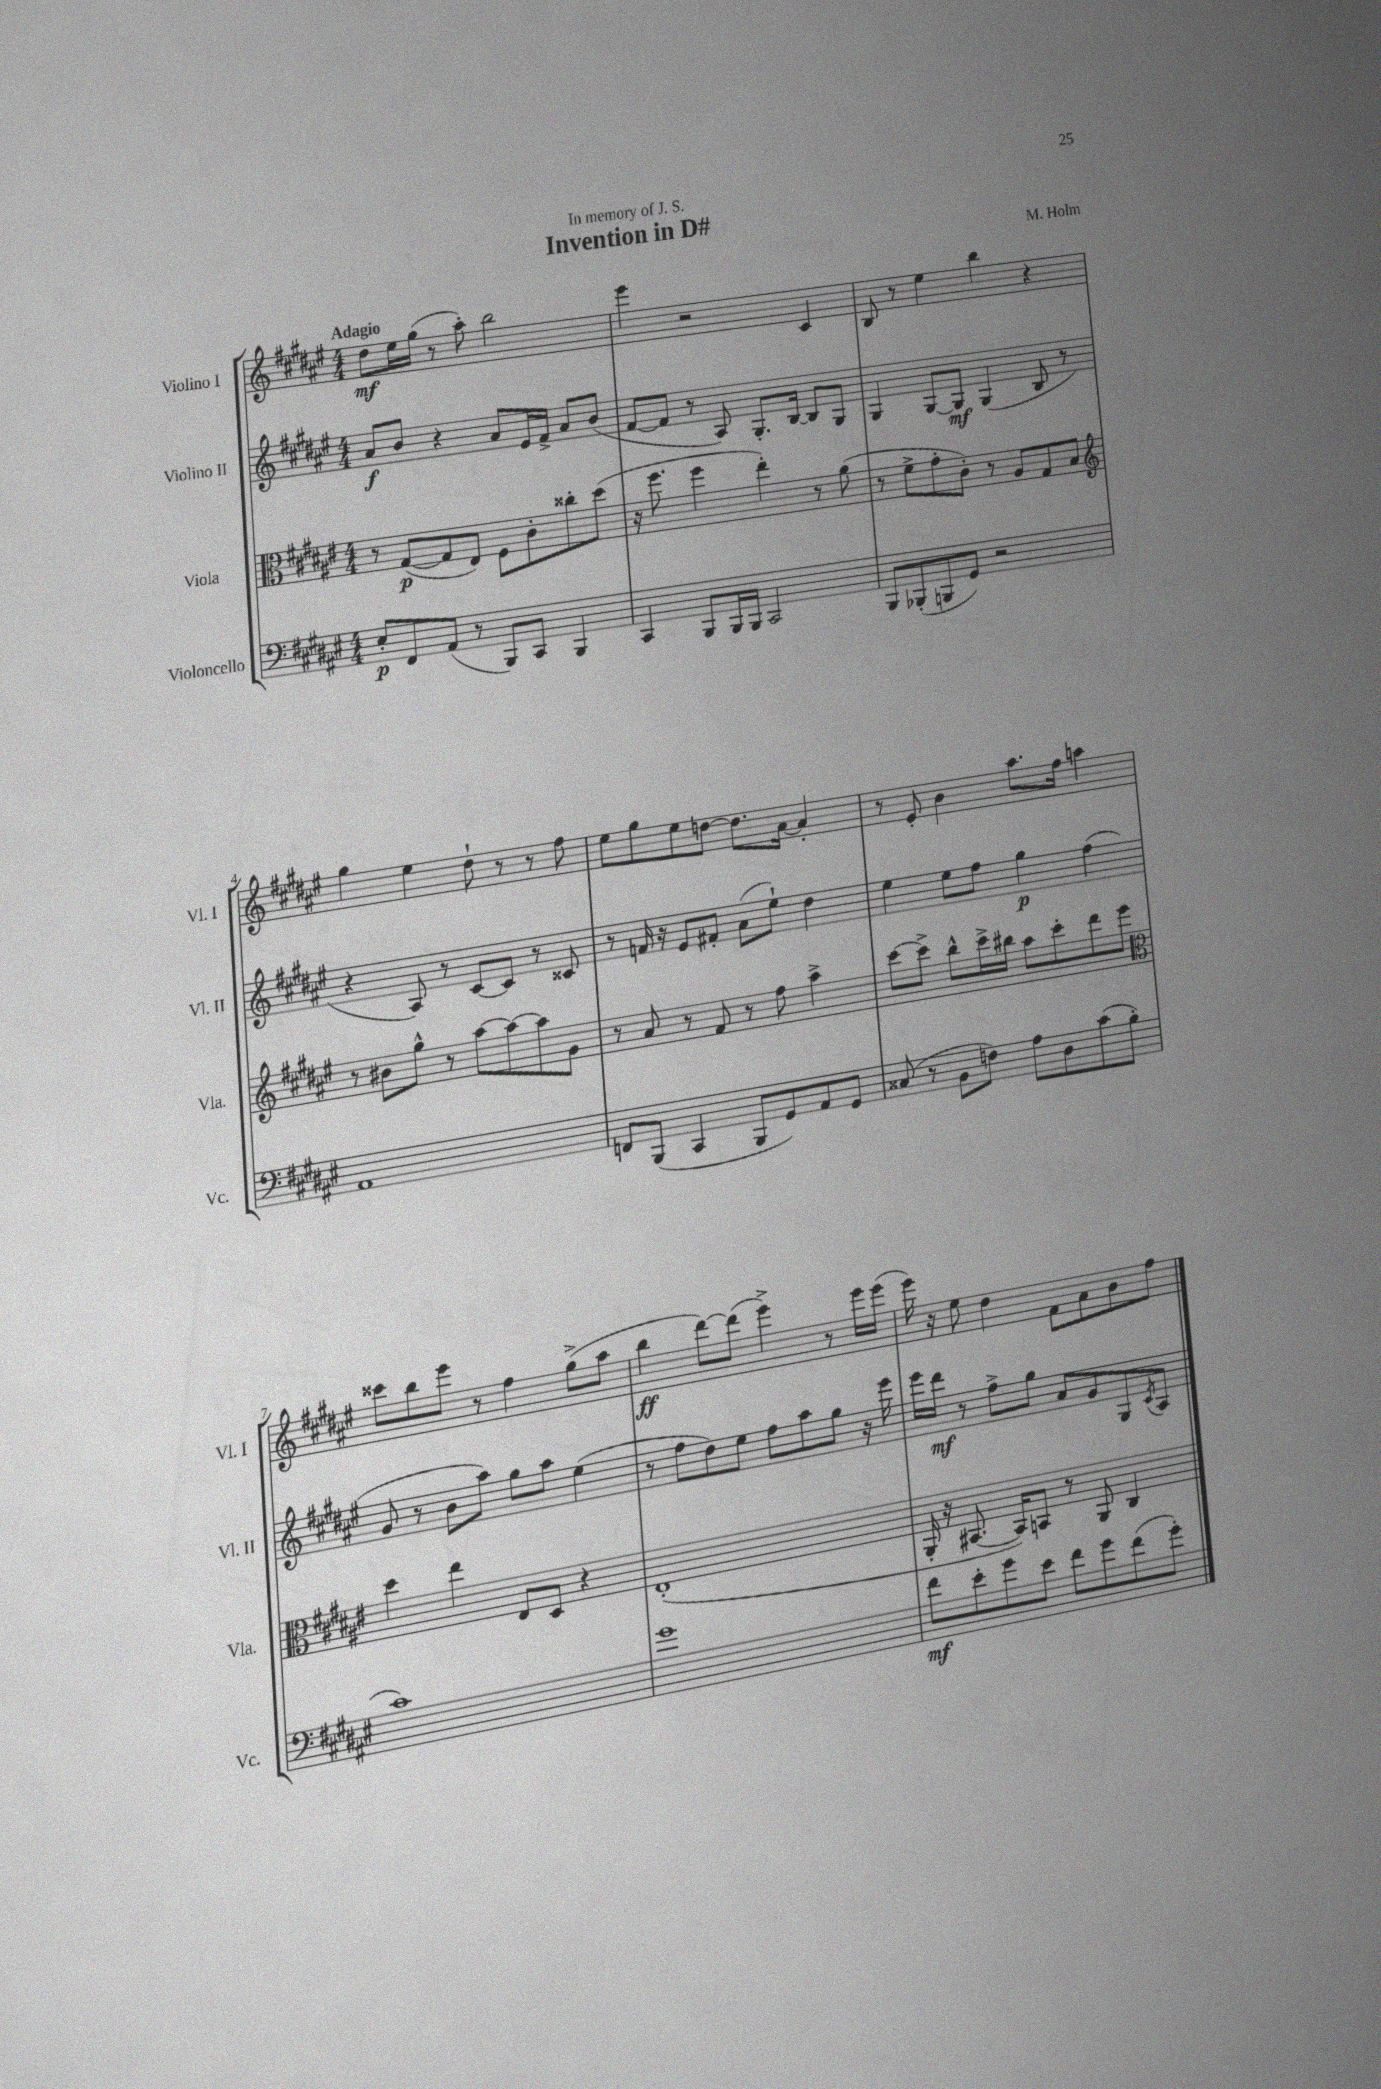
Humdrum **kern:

**kern	**dynam	**kern	**dynam	**kern	**dynam	**kern	**dynam
*part4	*part4	*part3	*part3	*part2	*part2	*part1	*part1
*staff4	*staff4	*staff3	*staff3	*staff2	*staff2	*staff1	*staff1
*I"Violoncello	*	*I"Viola	*	*I"Violino II	*	*I"Violino I	*
*I'Vc.	*	*I'Vla.	*	*I'Vl. II	*	*I'Vl. I	*
*clefF4	*	*clefC3	*	*clefG2	*	*clefG2	*
*k[f#c#g#d#a#e#]	*	*k[f#c#g#d#a#e#]	*	*k[f#c#g#d#a#e#]	*	*k[f#c#g#d#a#e#]	*
*M4/4	*	*M4/4	*	*M4/4	*	*M4/4	*
=1	=1	=1	=1	=1	=1	=1	=1
!	!	!	!	!	!	!LO:TX:a:B:t=Adagio	!
8E#'/L	p	8r	.	8a#/L	f	8dd#\L	mf
8FF#/	.	([8G#/L	p	8b/J	.	16ee#\L	.
.	.	.	.	.	.	(16gg#\JJ	.
(8AA#/J	.	8G#/]	.	4r	.	8r	.
8r	.	8E#/J)	.	.	.	8aa#'\)	.
8BBB/L)	.	8F#\L	.	8a#/L	.	2bb\	.
8CC#/J	.	8c#'\	.	16e#/L	.	.	.
.	.	.	.	16f#^/JJ	.	.	.
4BBB/	.	8cc##X'\	.	8a#/L	.	.	.
.	.	(8dd#\J	.	(8b/J	.	.	.
=2	=2	=2	=2	=2	=2	=2	=2
4CC#/	.	16r	.	[8f#/L	.	4eee#\	.
.	.	8.ff#\	.	.	.	.	.
.	.	.	.	8f#/J]	.	.	.
8BBB/L	.	4ff#\	.	8r	.	2r	.
16BBB/L	.	.	.	8A#/)	.	.	.
16BBB/JJ	.	.	.	.	.	.	.
2CC#/	.	4ee#'\)	.	8.G#'/L	.	.	.
.	.	.	.	[16B/Jk	.	.	.
.	.	8r	.	8B/L]	.	4c#/	.
.	.	(8a#\	.	8G#/J	.	.	.
=3	=3	=3	=3	=3	=3	=3	=3
8BBB/L	.	8r	.	4G#/	.	8B/	.
(8BBB-X'/	.	8f#^\L	.	.	.	8r	.
8BBBn/	.	8g#'\	.	[8G#/L	.	4ee#\	.
8GG#/J)	.	8c#'\J)	.	8G#/J]	mf	.	.
2r	.	8r	.	(4G#/	.	4bb\	.
.	.	8A#/L	.	.	.	.	.
.	.	8G#/	.	8B/	.	4r	.
.	.	8B/J	.	8r	.	.	.
!!LO:LB:g=z
=4	=4	=4	=4	=4	=4	=4	=4
*	*	*clefG2	*	*	*	*	*
1AA#	.	8r	.	4r	.	4gg#\	.
.	.	8b#X\L	.	.	.	.	.
.	.	8gg#^^\J	.	8A#/)	.	4ee#\	.
.	.	8r	.	8r	.	.	.
.	.	[8aa#\L	.	[8c#/L	.	8dd#`\	.
.	.	8aa#\_	.	8c#/J]	.	8r	.
.	.	8aa#\]	.	8r	.	8r	.
.	.	8g#\J	.	8c##X/	.	8ff#\	.
=5	=5	=5	=5	=5	=5	=5	=5
8FFn/L	.	8r	.	8r	.	8ee#\L	.
(8BBB/J	.	8a#/	.	16fn/	.	8gg#\	.
.	.	.	.	16r	.	.	.
4CC#/	.	8r	.	8e#/L	.	8ee#\	.
.	.	8f#/	.	8f#X'/J	.	[8ddn\J	.
8BBB/L	.	8r	.	(8a#\L	.	8.dd\L]	.
8GG#/)	.	8ff#\	.	8ee#`\J)	.	.	.
.	.	.	.	.	.	[16a#\Jk	.
8AA#/	.	4aa#^\	.	4dd#\	.	4a#'/]	.
8GG#/J	.	.	.	.	.	.	.
=6	=6	=6	=6	=6	=6	=6	=6
(8C##X/	.	[8ccc#\L	.	4ee#\	.	8r	.
8r	.	8ccc#^\J]	.	.	.	8e#'/	.
8BB\L	.	8bb^^\L	.	8ee#\L	.	4b\	.
8Fn\J)	.	16ccc#^\L	.	8ff#\J	.	.	.
.	.	16bb#X\JJ	.	.	.	.	.
8A#\L	.	8aa#\L	.	4gg#\	p	8.aa#\L	.
8D#\	.	8ccc#'\	.	.	.	.	.
.	.	.	.	.	.	16ff#\Jk	.
(8c#\	.	8ddd#\	.	(4ff#\	.	4aan\	.
8B'\J	.	8eee#\J	.	.	.	.	.
!!LO:LB:g=z
=7	=7	=7	=7	=7	=7	=7	=7
*	*	*clefC3	*	*	*	*	*
1c#)	.	4dd#\	.	8g#/	.	8ccc##X\L	.
.	.	.	.	8r	.	8bb\	.
.	.	4ee#\	.	8b\L	.	8eee#\J	.
.	.	.	.	8aa#\J)	.	8r	.
.	.	8E#/L	.	8gg#\L	.	4ff#\	.
.	.	8D#/J	.	8aa#\J	.	.	.
.	.	4r	.	(4ee#\	.	(8gg#^\L	.
.	.	.	.	.	.	8aa#\J	.
=8	=8	=8	=8	=8	=8	=8	=8
1g#	.	(1E#'	.	8r	.	4bb\	ff
.	.	.	.	8ff#\L	.	.	.
.	.	.	.	8dd#\)	.	[8ddd#\L)	.
.	.	.	.	8ee#\J	.	(8ddd#\J]	.
.	.	.	.	8ff#\L	.	4eee#^\)	.
.	.	.	.	8aa#\	.	.	.
.	.	.	.	8gg#\J	.	8r	.
.	.	.	.	16r	.	16eee#\LL	.
.	.	.	.	16eee#\	.	(16eee#\JJ	.
=9	=9	=9	=9	=9	=9	=9	=9
8f#\L	mf	16AA#'/	.	16eee#\LL	.	16eee#\)	.
.	.	16r	.	16ddd#\JJ	mf	16r	.
8e#'\	.	[8.BB#X/	.	8r	.	8ee#\	.
8g#\	.	.	.	8ff#^\L	.	4dd#\	.
.	.	16BB#/KL])	.	.	.	.	.
8e#\J	.	8BBn/J	.	8gg#\J	.	.	.
8f#\L	.	8r	.	8a#/L	.	8f#\L	.
8g#\	.	8AA#/	.	8g#/	.	8a#\	.
(8f#\	.	4C#/	.	8G#/	.	8b\	.
.	.	.	.	8qc#/	.	.	.
8g#'\J)	.	.	.	8A#/J	.	8ff#\J	.
==	==	==	==	==	==	==	==
*-	*-	*-	*-	*-	*-	*-	*-
